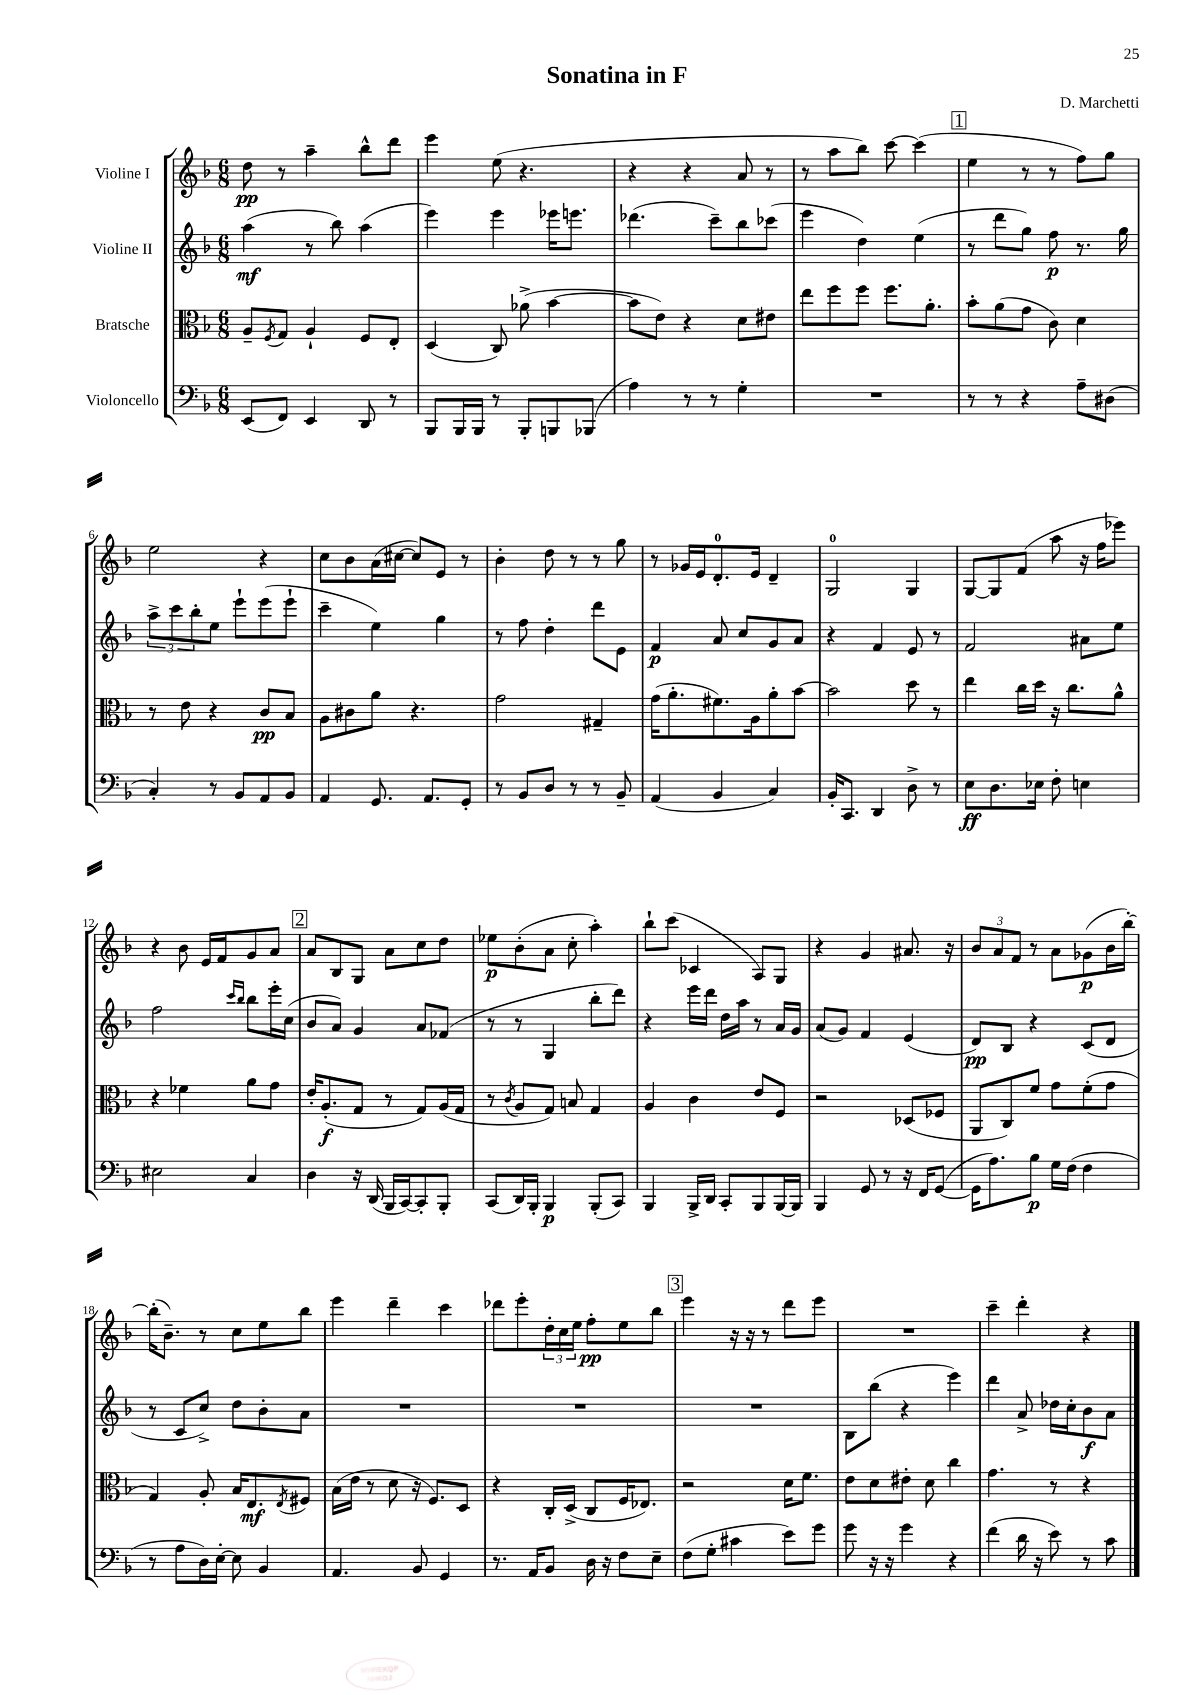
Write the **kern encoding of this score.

**kern	**kern	**kern	**kern
*staff4	*staff3	*staff2	*staff1
*clefF4	*clefC3	*clefG2	*clefG2
*k[b-]	*k[b-]	*k[b-]	*k[b-]
*M6/8	*M6/8	*M6/8	*M6/8
(8EE	8A~	(4aa	8dd
.	8qF	.	.
8FF)	8G	.	8r
4EE	4A`	8r	4aa~
.	.	8bb-)	.
8DD	8F	(4aa	8bb-^^
8r	8E'	.	8ddd
=	=	=	=
8BBB-	(4D	4eee)	4eee
16BBB-	.	.	.
16BBB-	.	.	.
8r	8C)	4eee	(8ee
8BBB-'	(8a-^	.	4.r
8BBB	[4b-	16eee-	.
.	.	8.eee	.
(8BBB-	.	.	.
=	=	=	=
4A)	8b-]	(4.ddd-	4r
.	8e)	.	.
8r	4r	.	4r
8r	.	8ccc~)	.
4G'	8d	8bb-	8a
.	8e#	(8ccc-	8r
=	=	=	=
2.r	8ee	4eee	8r
.	8ff	.	8aa
.	8ff	4dd)	8bb-)
.	8.ff	.	[8ccc
.	.	(4ee	(4ccc]
.	8.a'	.	.
=	=	=	=
8r	8b-'	8r	4ee
8r	(8a	8ddd	.
4r	8g	8gg)	8r
.	8c)	8ff	8r
8A~	4d	8.r	8ff)
(8D#	.	.	8gg
.	.	16gg	.
=	=	=	=
4C')	8r	12aa^	2ee
.	.	12ccc	.
.	8e	.	.
.	.	12bb-'	.
8r	4r	8ee	.
8BB-	.	8eee`	.
8AA	8c	(8eee	4r
8BB-	8B-	8eee`	.
=	=	=	=
4AA	8A	4ccc~	8cc
.	8c#	.	8b-
8.GG	8a	4ee)	(16a
.	.	.	[16cc#
.	4.r	.	8cc#])
8.AA	.	.	.
.	.	4gg	8e
8GG'	.	.	8r
=	=	=	=
8r	2g	8r	4b-'
8BB-	.	8ff	.
8D	.	4dd'	8dd
8r	.	.	8r
8r	4G#~	8ddd	8r
8BB-~	.	8e	8gg
=	=	=	=
(4AA	(16g	4f	8r
.	8.a'	.	.
.	.	.	16g-
.	.	.	16e
4BB-	8.f#)	8a	8.d'
.	.	8cc	.
.	16A	.	16e
4C)	8a'	8g	4d~
.	[8b-	8a	.
=	=	=	=
16BB-'	2b-]	4r	2G
8.CC	.	.	.
4DD	.	4f	.
8D^	8dd	8e	4G
8r	8r	8r	.
=	=	=	=
8E	4ee	2f	[8G
8.D	.	.	8G]
.	16cc	.	(8f
16E-	16dd	.	.
8F'	16r	.	8aa
.	8.cc	.	.
4E	.	8a#	16r
.	.	.	16ff
.	8a^^	8ee	8eee-)
=	=	=	=
2E#	4r	2ff	4r
.	4f-	.	8b-
.	.	.	16e
.	.	.	16f
.	.	16qqccc	.
.	.	16qqbb-	.
4C	8a	8bb-	8g
.	8g	16eee'	8a
.	.	(16cc	.
=	=	=	=
4D	16e'	8b-	8a
.	(8.A'	.	.
.	.	8a)	8B-
16r	8G	4g	8G
(16DD	.	.	.
16BBB-	8r	.	8a
[16CC)	.	.	.
8CC']	8G)	8a	8cc
8BBB-'	(16A	(8f-	8dd
.	16G	.	.
=	=	=	=
(8CC	8r	8r	8ee-
.	8qc	.	.
16DD)	8A	8r	(8b-'
16BBB-'	.	.	.
4BBB-	8G)	4G	8a
.	8B	.	8cc'
(8BBB-'	4G	8bb-'	4aa')
8CC)	.	8ddd)	.
=	=	=	=
4BBB-	4A	4r	8bb-`
.	.	.	(8ccc
16BBB-^	4c	16eee	4c-
16DD	.	16ddd	.
8CC'	.	16dd	.
.	.	16aa	.
8BBB-	8e	8r	8A)
[16BBB-	8F	16a	8G
16BBB-]	.	16g	.
=	=	=	=
4BBB-	2r	(8a	4r
.	.	8g)	.
8GG	.	4f	4g
8r	.	.	.
16r	(8D-	(4e	8.a#
16FF	.	.	.
([8GG	8F-	.	.
.	.	.	16r
=	=	=	=
16GG]	8AA	8d)	12b-
8.A)	.	.	.
.	.	.	12a
.	8C)	8B-	.
.	.	.	12f
8B-	8f	4r	8r
16G	8g	.	8a
(16F	.	.	.
4F	(8f'	(8c	(8g-
.	8g	8d	16b-
.	.	.	[16bb-')
=	=	=	=
8r	4G)	8r	(16bb-']
.	.	.	8.b-~)
8A	.	8c	.
16D)	8A'	8cc^)	8r
[16E'	.	.	.
8E]	16B-	8dd	8cc
.	8.E	.	.
4BB-	.	8b-'	8ee
.	8qE	.	.
.	8F#	8a	8bb-
=	=	=	=
4.AA	(16B-	2.r	4eee
.	16e	.	.
.	8r	.	.
.	8d	.	4ddd~
8BB-	16r	.	.
.	8.F)	.	.
4GG	.	.	4ccc
.	8D	.	.
=	=	=	=
8.r	4r	2.r	8ddd-
.	.	.	8eee'
16AA	.	.	.
8BB-	16C'	.	24dd'
.	.	.	24cc
.	(16D^	.	.
.	.	.	24ee
16D	8C	.	8ff'
16r	.	.	.
8F	16F	.	8ee
.	8.E-)	.	.
8E~	.	.	8bb-
=	=	=	=
(8F	2r	2.r	4eee
8G'	.	.	.
4c#	.	.	16r
.	.	.	16r
.	.	.	8r
8e)	16d	.	8ddd
.	8.f	.	.
8g	.	.	8eee
=	=	=	=
8g	8e	8B-	2.r
16r	8d	(8bb-	.
16r	.	.	.
4g	8e#'	4r	.
.	8d	.	.
4r	4cc	4eee)	.
=	=	=	=
(4f	4.g	4ddd	4ccc~
16d	.	8a^	4ddd'
16r	.	.	.
8e)	8r	16dd-	.
.	.	16cc'	.
8r	4r	8b-	4r
8c	.	8a	.
==	==	==	==
*-	*-	*-	*-
